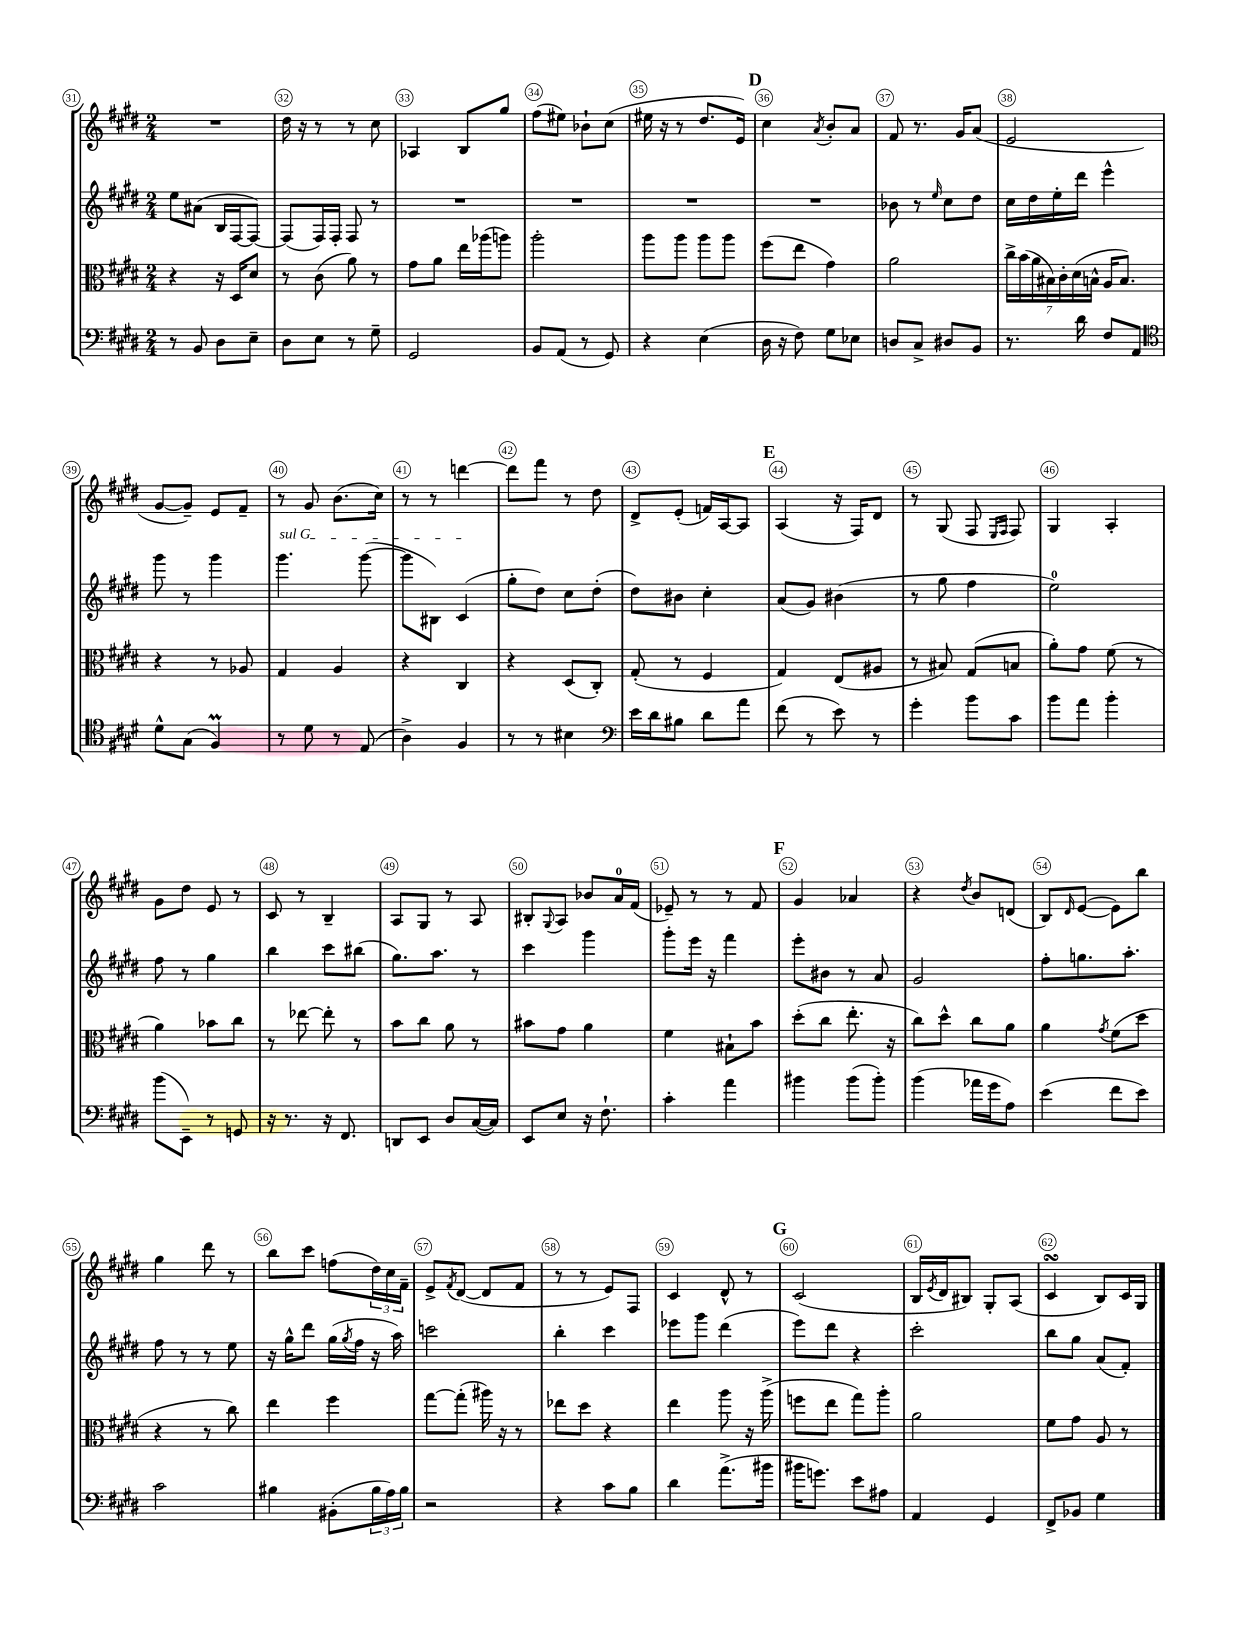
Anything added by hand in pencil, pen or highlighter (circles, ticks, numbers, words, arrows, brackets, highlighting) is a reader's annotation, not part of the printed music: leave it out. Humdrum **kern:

**kern	**kern	**kern	**kern
*part4	*part3	*part2	*part1
*staff4	*staff3	*staff2	*staff1
*clefF4	*clefC3	*clefG2	*clefG2
*k[f#c#g#d#]	*k[f#c#g#d#]	*k[f#c#g#d#]	*k[f#c#g#d#]
*M2/4	*M2/4	*M2/4	*M2/4
=31	=31	=31	=31
8r	4r	8ee\L	2r
8BB/	.	(8a#X\J	.
8D#\L	16r	16B/LL	.
.	16D#/KL	[16F#/J	.
8E~\J	8d#/J	8F#/J_)	.
=32	=32	=32	=32
8D#\L	8r	(8F#/L]	16dd#\
.	.	.	16r
8E\J	(8c#\	16F#/L)	8r
.	.	16F#'/JJ	.
8r	8a\)	8F#/	8r
8G#~\	8r	8r	8cc#\
=33	=33	=33	=33
2GG#/	8g#\L	2r	4A-X/
.	8a\J	.	.
.	16ee\LL	.	8B/L
.	(16aa-X\J	.	.
.	8aan\J)	.	8gg#/J
=34	=34	=34	=34
8BB/L	2aa'\	2r	(8ff#\L
(8AA/J	.	.	8ee#X\J)
8r	.	.	8b-X`\L
8GG#/)	.	.	(8cc#\J
=35	=35	=35	=35
4r	8aa\L	2r	16ee#X\
.	.	.	16r
.	8aa\J	.	8r
(4E\	8aa\L	.	8.dd#/L
.	8aa\J	.	.
.	.	.	16e/Jk)
!!LO:REH:place=s1:t=D
=36	=36	=36	=36
16D#\	(8ff#\L	2r	4cc#\
16r	.	.	.
8F#\)	8ee\J	.	.
.	.	.	8qa/
8G#\L	4g#\)	.	8b'/L
8E-X\J	.	.	8a/J
=37	=37	=37	=37
8Dn/L	2a\	8b-X\	8f#/
8C#^/J	.	8r	8.r
.	.	16qqee/	.
8D#X/L	.	8cc#\L	.
.	.	.	16g#/KL
8BB/J	.	8dd#\J	(8a/J
=38	=38	=38	=38
8.r	28cc#^\LL	16cc#\LL	2e/
.	(28b\	.	.
.	.	16dd#\	.
.	28a\	.	.
.	28B#X\)	.	.
.	.	16ee'\	.
.	28c#'\	.	.
.	(28d#\	.	.
16d#\	.	16ddd#\JJ	.
.	28Bn^^\JJ	.	.
8F#/L	16A/KL	4eee^^\	.
.	8.B/J)	.	.
8AA/J	.	.	.
!!LO:LB:g=z
=39	=39	=39	=39
*clefC4	*	*	*
8d#^^\L	4r	8ggg#\	[8g#/L
(8G#\J	.	8r	8g#~/J])
4F#M/)	8r	4ggg#\	8e/L
.	8A-X/	.	8f#~/J
=40	=40	=40	=40
!	!	!LO:TX:a:i:t=sul G	!
8r	4G#/	4.ggg#\	8r
8d#\	.	.	8g#/
8r	4A/	.	(8.b\L
(8E/	.	([8ggg#\	.
.	.	.	16cc#\Jk)
=41	=41	=41	=41
4A^\)	4r	8ggg#\L]	8r
.	.	8B#X\J)	8r
4F#/	4C#/	(4c#/	[4dddn\
=42	=42	=42	=42
8r	4r	8gg#'\L	8ddd\L]
8r	.	8dd#\J)	8fff#\J
4B#X\	(8D#/L	8cc#\L	8r
.	8C#'/J)	(8dd#'\J	8dd#\
=43	=43	=43	=43
*clefF4	*	*	*
16e\LL	(8G#'/	8dd#\L)	8d#^/L
16d#\J	.	.	.
8B#X\J	8r	8b#X\J	(8e'/J
8d#\L	4F#/	4cc#'\	16fn/LL)
.	.	.	[16A/J
8a\J	.	.	8A/J]
!!LO:REH:place=s1:t=E
=44	=44	=44	=44
(8f#\	4G#/)	(8a/L	(4A/
8r	.	8g#/J)	.
8e\)	(8E/L	(4b#X\	16r
.	.	.	16F#/KL)
8r	8A#X/J	.	8d#/J
=45	=45	=45	=45
4g#'\	8r	8r	8r
.	8B#X/)	8gg#\	(8G#/
8b\L	(8G#/L	4ff#\	8F#/
.	.	.	16qqE/LL
.	.	.	16qqF#/JJ
8c#\J	8Bn/J	.	8F#/)
=46	=46	=46	=46
8b\L	8a'\L)	2ee\)	4G#/
8a\J	8g#\J	.	.
4b'\	(8f#\	.	4A'/
.	8r	.	.
!!LO:LB:g=z
=47	=47	=47	=47
(8b\L	4a\)	8ff#\	8g#\L
8EE~\J)	.	8r	8dd#\J
8r	8b-X\L	4gg#\	8e/
8GGn/	8cc#\J	.	8r
=48	=48	=48	=48
16r	8r	4bb\	8c#/
8.r	.	.	.
.	[8ee-X\	.	8r
16r	8ee-'\]	8ccc#\L	4B~/
8.FF#/	.	.	.
.	8r	(8bb#X\J	.
=49	=49	=49	=49
8DDn/L	8b\L	8.gg#\L)	8A/L
8EE/J	8cc#\J	.	8G#/J
.	.	8.aa\J	.
8D#/L	8a\	.	8r
([16C#/L	8r	8r	8A/
16C#/JJ])	.	.	.
=50	=50	=50	=50
8EE/L	8b#X\L	4ccc#\	8B#X'/L
.	.	.	8qqG#/
8E/J	8g#\J	.	8A/J
16r	4a\	4ggg#\	8b-X/L
8.F#`\	.	.	.
.	.	.	16a/L
.	.	.	(16f#/JJ
=51	=51	=51	=51
4c#'\	4f#\	8ggg#'\L	8e-X~/)
.	.	16eee\Jk	8r
.	.	16r	.
4a\	8B#X`\L	4fff#\	8r
.	8b\J	.	8f#/
!!LO:REH:place=s1:t=F
=52	=52	=52	=52
4b#X\	(8dd#'\L	8eee'\L	4g#/
.	8cc#\J	8b#X\J	.
(8b#\L	8.ee'\	8r	4a-X/
8b#'\J)	.	8a/	.
.	16r	.	.
=53	=53	=53	=53
(4b\	8cc#\L)	2g#/	4r
.	8dd#^^\J	.	.
.	.	.	8qdd#/
16a-X\LL	8cc#\L	.	8b/L
16g#\J	.	.	.
8A\J)	8a\J	.	(8dn/J
=54	=54	=54	=54
(4e\	4a\	8ff#'\L	8B/L)
.	.	.	16qqd#/
.	.	8.ggn\	([8e/J
.	8qg#/	.	.
8f#\L	(8f#\L	.	8e\L])
.	.	8.aa'\J	.
8e\J)	8dd#\J	.	8bb\J
!!LO:LB:g=z
=55	=55	=55	=55
2c#\	4r	8ff#\	4gg#\
.	.	8r	.
.	8r	8r	8ddd#\
.	8cc#\)	8ee\	8r
=56	=56	=56	=56
4B#X\	4ee\	16r	8bb\L
.	.	16gg#^^\KL	.
.	.	8ddd#\J	8ccc#\J
(8BB#X'\L	4ff#\	(16gg#\LL	(8ffn\L
.	.	8qgg#/	.
.	.	16ff#\JJ	.
24B#\L	.	16r	24dd#\L)
24A\)	.	.	24cc#\
.	.	16aa\)	.
24B#\JJ	.	.	24f#~\JJ
=57	=57	=57	=57
2r	[8gg#\L	2cccn\	8e^/L
.	.	.	8qf#/
.	(8gg#'\J]	.	([8d#/J
.	16aa#X\)	.	8d#/L]
.	16r	.	.
.	8r	.	8f#/J
=58	=58	=58	=58
4r	8ee-X\L	4bb'\	8r
.	8dd#\J	.	8r
8c#\L	4r	4ccc#\	8e/L)
8B\J	.	.	8F#/J
=59	=59	=59	=59
4d#\	4ee\	8eee-X\L	4c#/
.	.	8ggg#\J	.
(8.a^\L	8aa\	(4ddd#\	8d#^^/
.	16r	.	8r
16b#X\Jk	(16aa^\	.	.
!!LO:REH:place=s1:t=G
=60	=60	=60	=60
16b#X\KL	8ffn\L	8eee\L)	(2c#/
8.gn\J)	.	.	.
.	8ee\J	8ddd#\J	.
8e\L	8gg#\L)	4r	.
8A#X\J	8aa'\J	.	.
=61	=61	=61	=61
4AA/	2a\	2ccc#'\	16B/LL
.	.	.	8qe/
.	.	.	16d#/J
.	.	.	8B#X/J)
4GG#/	.	.	8G#'/L
.	.	.	(8A/J
=62	=62	=62	=62
8FF#^/L	8f#\L	8bb\L	4c#sSSS/
8BB-X/J	8g#\J	8gg#\J	.
4G#\	8A/	(8a/L	8B/L)
.	8r	8f#'/J)	16c#/L
.	.	.	16G#/JJ
==	==	==	==
*-	*-	*-	*-
